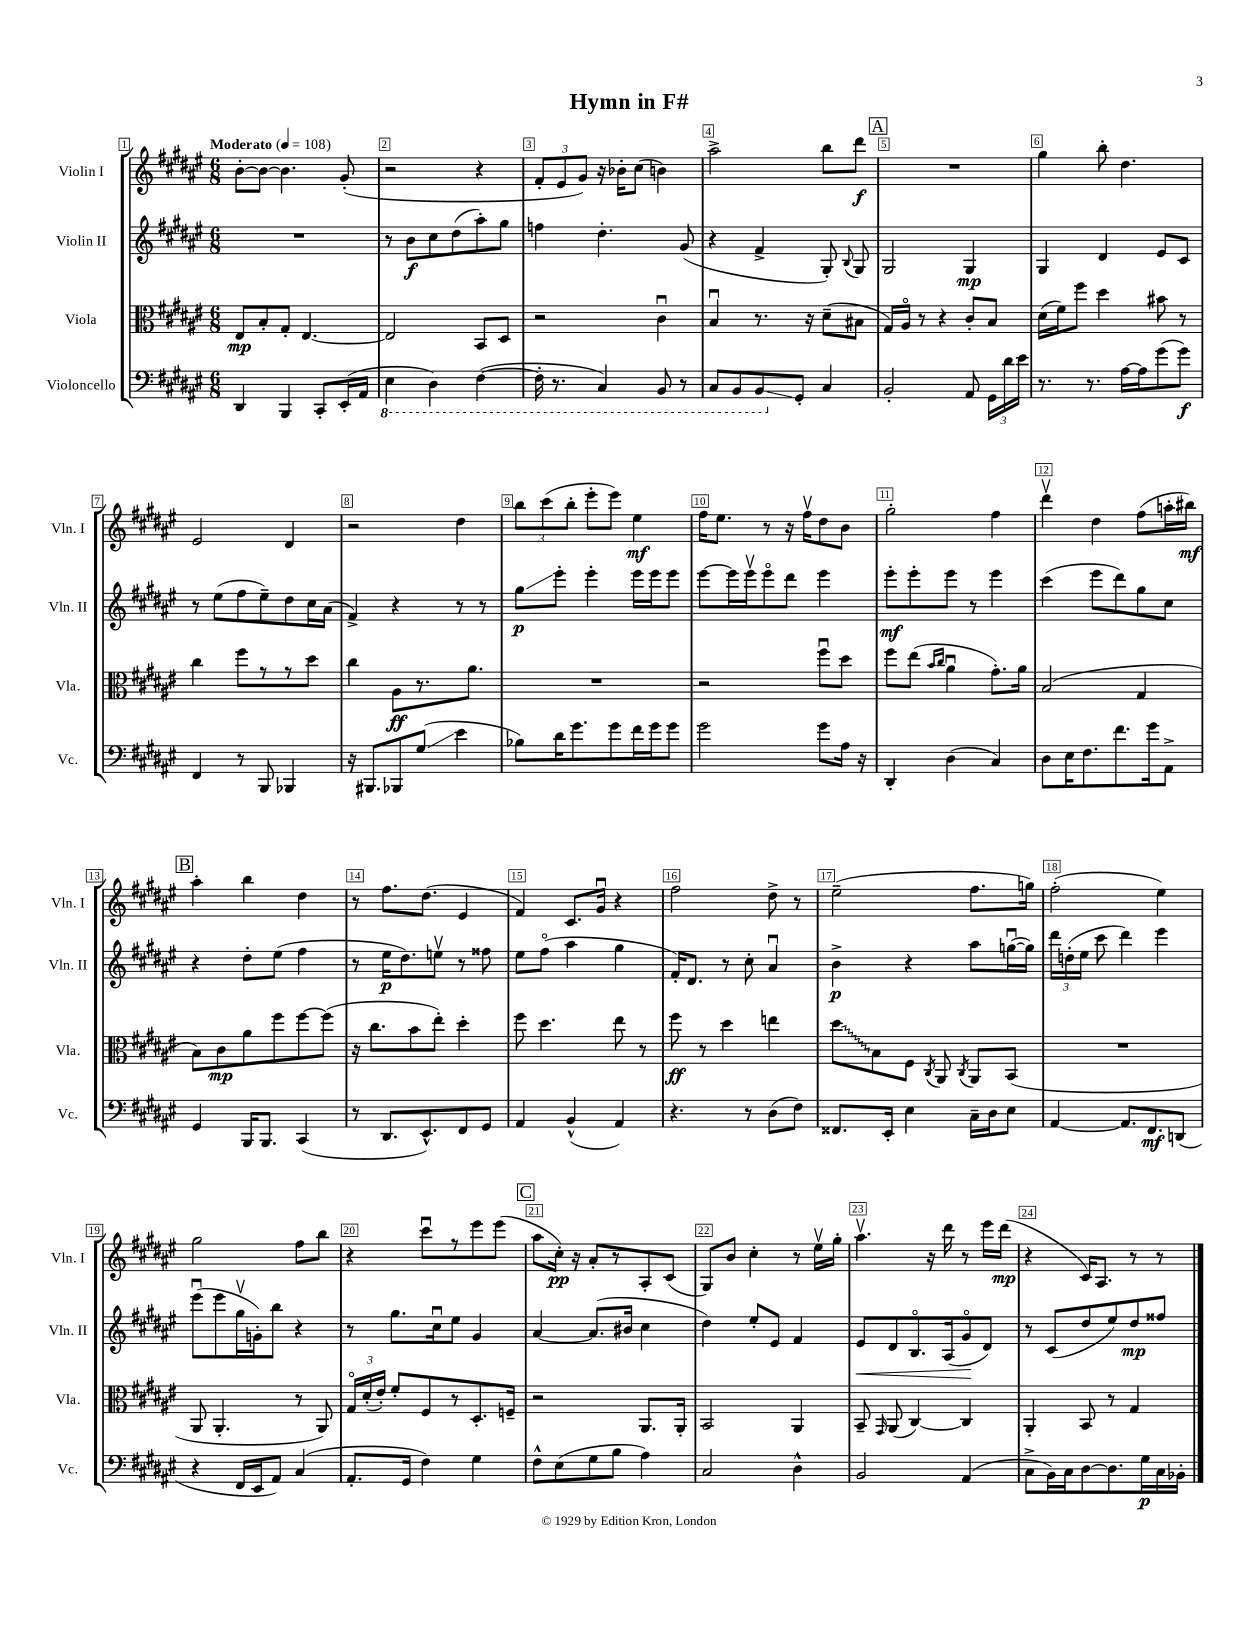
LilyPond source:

\header { title = "Hymn in F#" }
<<
\new StaffGroup <<
\new Staff = "s0" \with { instrumentName = "Violin I" shortInstrumentName = "Vln. I" } {
    \clef treble \key fis \major \numericTimeSignature \time 6/8 \tempo "Moderato" 4 = 108
    \autoBeamOff b'8[~-. b'8]~ b'4. gis'8-.( |
    r2 r4 |
    \tuplet 3/2 { fis'8[-. eis'8 gis'8]) } r16 bes'16[-. cis''8]( b'4) |
    ais''2-> b''8[ dis'''8]\f |
    \mark \markup { \box "A" } R2. |
    gis''4 b''8-. dis''4. |
    eis'2 dis'4 |
    r2 dis''4 |
    \tuplet 3/2 { b''8[ cis'''8( b''8]-. } eis'''8[-. eis'''8]) eis''4\mf |
    fis''16[ eis''8.] r8 r16 fis''16[\upbow dis''8 b'8] |
    gis''2-. fis''4 |
    dis'''4\upbow dis''4 fis''8[( a''16-. bis''16]\mf) |
    \mark \markup { \box "B" } ais''4-. b''4 dis''4 |
    r8 fis''8.[ dis''8.]( eis'4 |
    fis'4) cis'8.[ gis'16]\downbow r4 |
    fis''2 dis''8-> r8 |
    eis''2--( fis''8.[ g''16]) |
    fis''2-.( eis''4) |
    gis''2 fis''8[ b''8] |
    r4 cis'''8[\downbow r8 eis'''8 eis'''8]( |
    \mark \markup { \box "C" } ais''8[ cis''16]-.\pp) r16 ais'8[-. r8 ais8-. cis'8]( |
    gis8[) b'8] cis''4-. r8 eis''16[\upbow gis''16]-. |
    ais''4.\upbow r16 dis'''16 r8 eis'''16[ dis'''16]\mp( |
    r4 cis'16[) ais8.] r8 r8 \bar "|." |
}
\new Staff = "s1" \with { instrumentName = "Violin II" shortInstrumentName = "Vln. II" } {
    \clef treble \key fis \major \numericTimeSignature \time 6/8
    \autoBeamOff R2. |
    r8 b'8[\f cis''8 dis''8( ais''8-.) gis''8] |
    f''4 dis''4.-. gis'8( |
    r4 fis'4-> gis8-.) \appoggiatura { b8 } gis8 |
    \mark \markup { \box "A" } gis2 gis4\mp |
    gis4 dis'4 eis'8[ cis'8] |
    r8 eis''8[( fis''8 eis''8--) dis''8 cis''16 ais'16]( |
    fis'4->) r4 r8 r8 |
    gis''8[\glissando\p eis'''8]-. eis'''4-. eis'''16[ eis'''16 eis'''8] |
    eis'''8[~ eis'''16 eis'''16\upbow eis'''8\flageolet dis'''8] eis'''4 |
    eis'''8[-.\mf eis'''8-. eis'''8] r8 eis'''4 |
    cis'''4( eis'''8[ dis'''8) gis''8 cis''8] |
    \mark \markup { \box "B" } r4 dis''8[-. eis''8]( fis''4 |
    r8 eis''16[\p dis''8.) e''8]\upbow r8 fisis''8 |
    eis''8[ fis''8]\flageolet( ais''4 gis''4 |
    fis'16[-.) dis'8.] r8 cis''8-. ais'4\downbow |
    b'4->\p r4 ais''8[ g''16~\downbow( g''16]) |
    \tuplet 3/2 { dis'''16[ d''16-.( eis''16] } cis'''8 dis'''4) eis'''4 |
    eis'''8[\downbow( eis'''8 gis''16\upbow g'16-.) b''8] r4 |
    r8 gis''8.[ cis''16\downbow eis''8] gis'4 |
    \mark \markup { \box "C" } ais'4~ ais'8.[( bis'16] cis''4 |
    dis''4) eis''8[-. eis'8] fis'4 |
    eis'8[\< dis'8 b8.\flageolet ais16( gis'8\flageolet\! dis'8]) |
    r8 cis'8[( dis''8 eis''8) dis''8\mp fisis''8] \bar "|." |
}
\new Staff = "s2" \with { instrumentName = "Viola" shortInstrumentName = "Vla." } {
    \clef alto \key fis \major \numericTimeSignature \time 6/8
    \autoBeamOff eis8[\mp b8-. gis8]-. eis4.~ |
    eis2 b,8[ dis8] |
    r2 cis'4\downbow |
    b4\downbow r8. r16 dis'8[--( bis8] |
    \mark \markup { \box "A" } gis16[) ais16]\flageolet r8 r4 cis'8[-. b8] |
    dis'16[( fis'16) fis''8] dis''4 bis'8 r8 |
    cis''4 fis''8[ r8 r8 dis''8] |
    cis''4 ais8[\ff r8. ais'8.] |
    R2. |
    r2 fis''8[\downbow dis''8] |
    fis''8[ eis''8]( \grace { b'16[ cis''16] } ais'4\downbow gis'8.[-.) ais'16] |
    b2( gis4 |
    \mark \markup { \box "B" } b8[) cis'8\mp ais'8 fis''8 fis''8~ fis''8]( |
    r16 cis''8.[ b'8 eis''8]-.) dis''4-. |
    fis''8 dis''4. eis''8 r8 |
    fis''8\ff r8 dis''4 e''4 |
    \once \override Glissando.style = #'zigzag dis''8[\glissando b8 fis8] \acciaccatura { cis8 } ais,8 \acciaccatura { cis8 } ais,8[ b,8]( |
    R2. |
    ais,8 ais,4.-. r8 ais,8) |
    \tuplet 3/2 { gis16[\flageolet dis'16-.( eis'16]-.) } fis'8[-. fis8 r8 dis8.-. f16]-- |
    \mark \markup { \box "C" } r2 ais,8.[ ais,16]-. |
    b,2 ais,4 |
    b,8-- \grace { gis,16 } ais,8( cis4~) cis4 |
    ais,4-. b,8 r8 gis4 \bar "|." |
}
\new Staff = "s3" \with { instrumentName = "Violoncello" shortInstrumentName = "Vc." } {
    \clef bass \key fis \major \numericTimeSignature \time 6/8
    \autoBeamOff dis,4 b,,4 cis,8[-. eis,16-.( ais,16] |
    \ottava #-1 eis,4 dis,4) fis,4~( |
    fis,16-. r8. cis,4) b,,8 r8 |
    cis,8[ b,,8 b,,8\glissando \ottava #0 gis,8]-. cis4 |
    \mark \markup { \box "A" } b,2-. ais,8 \tuplet 3/2 { gis,16[ dis'16 eis'16] } |
    r8. r8. ais16[~ ais16 gis'8( gis'8]\f) |
    fis,4 r8 b,,8 bes,,4 |
    r16 bis,,8.[ bes,,8 gis8]\glissando( eis'4 |
    bes8[) dis'16 gis'8. gis'8 fis'16 gis'16 gis'8] |
    gis'2 gis'8[ ais16] r16 |
    dis,4-. dis4( cis4) |
    dis8[ eis16 fis8. fis'8. gis'16 ais,8]-> |
    \mark \markup { \box "B" } gis,4 b,,16[ b,,8.] cis,4( |
    r8 dis,8.[ eis,8.-^) fis,8 gis,8] |
    ais,4 b,4-^( ais,4) |
    r4. r8 dis8[( fis8]) |
    fisis,8.[ eis,16]-. eis4 cis16[-- dis16 eis8] |
    ais,4~ ais,8.[ fis,8.\mf d,8]( |
    r4 fis,16[ eis,16 ais,8]) cis4( |
    ais,8.[-. gis,16] fis4) gis4 |
    \mark \markup { \box "C" } fis8[-^ eis8( gis8 b8] ais4) |
    cis2 dis4-^ |
    b,2 ais,4( |
    cis8[-> b,16) cis16 dis8~ dis8. gis16\p cis16 bes,16]-. \bar "|." |
}
>>
>>
\layout { \context { \Score \override BarNumber.break-visibility = ##(#f #t #t) barNumberVisibility = #all-bar-numbers-visible \override BarNumber.stencil = #(make-stencil-boxer 0.1 0.3 ly:text-interface::print) } }
